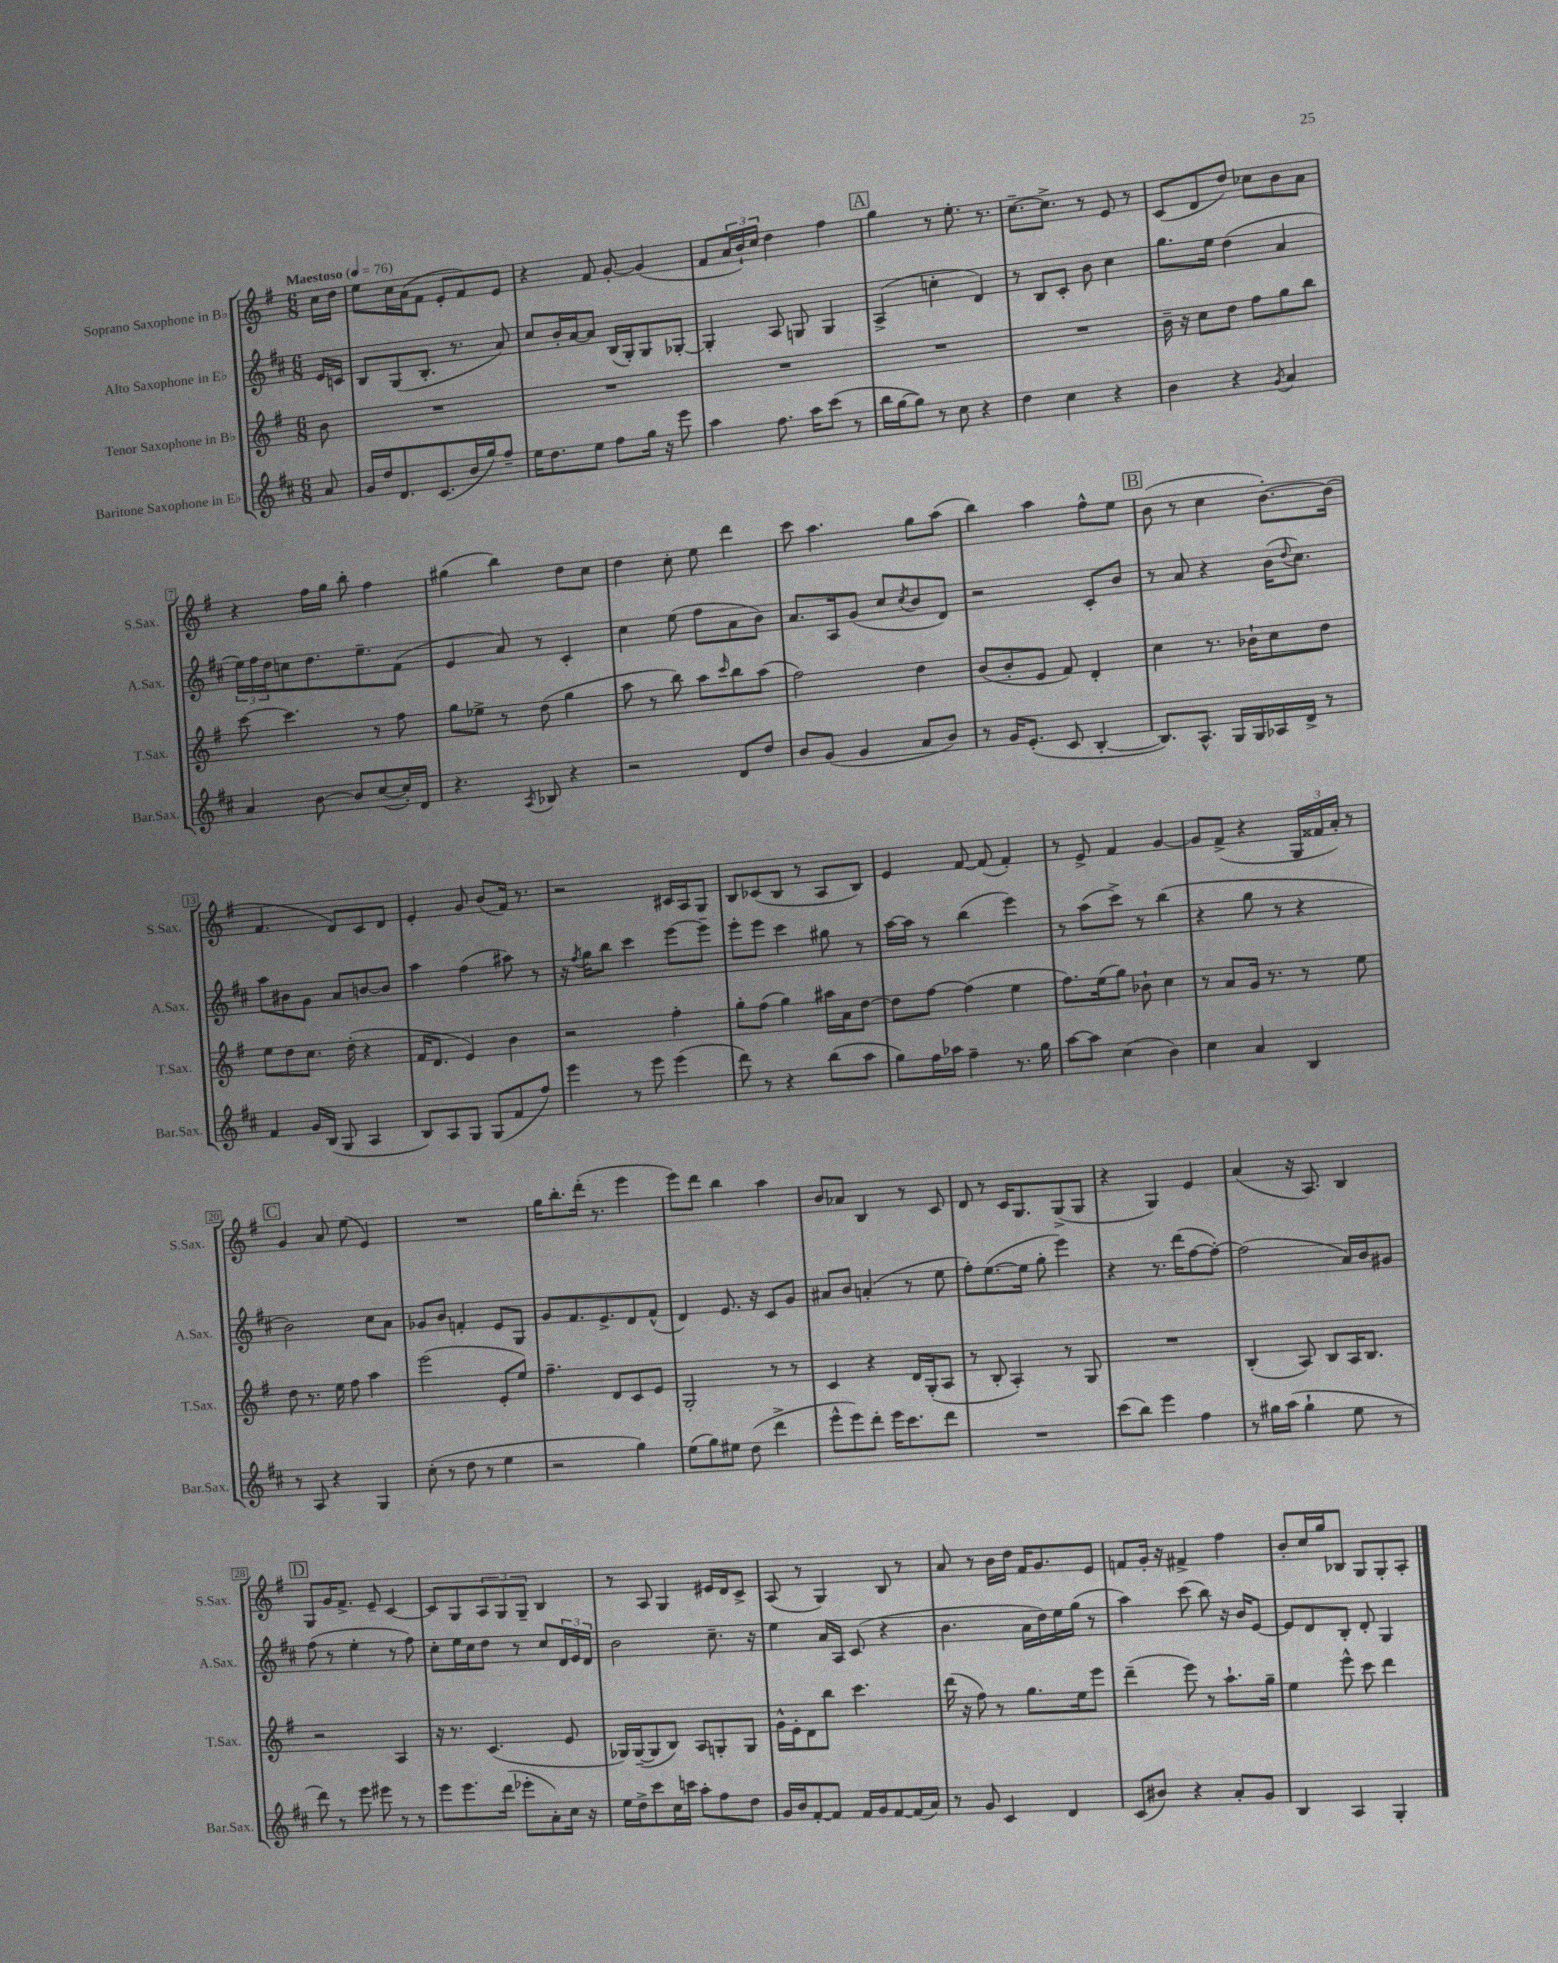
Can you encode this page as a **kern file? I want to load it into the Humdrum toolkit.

**kern	**kern	**kern	**kern
*part4	*part3	*part2	*part1
*staff4	*staff3	*staff2	*staff1
*I"Baritone Saxophone in E♭	*I"Tenor Saxophone in B♭	*I"Alto Saxophone in E♭	*I"Soprano Saxophone in B♭
*I'Bar.Sax.	*I'T.Sax.	*I'A.Sax.	*I'S.Sax.
*clefG2	*clefG2	*clefG2	*clefG2
*k[f#c#]	*k[f#]	*k[f#c#]	*k[f#]
*M6/8	*M6/8	*M6/8	*M6/8
*MM76	*MM76	*MM76	*MM76
=	=	=	=
!	!	!	!LO:TX:a:B:t=Maestoso
8a/	8b\	16e/LL	16cc\LL
.	.	16cn/JJ	16dd\JJ
=1	=1	=1	=1
16g/LL	2.r	8B/L	8ee\L
16dd/J	.	.	.
8.d/	.	(8G/	16cc\L
.	.	.	(16a\J
.	.	8.B'/J	8f#\J
(8.c#/	.	.	.
.	.	.	8e'/L
.	.	8.r	.
16b/L	.	.	8f#/)
16gg/J)	.	.	.
8ff#~/J	.	8a/)	8e/J
=2	=2	=2	=2
16ee\KL	2.r	8cc#/L	4r
8.dd\	.	.	.
.	.	16b'/L	.
.	.	[16a/J	.
8ee\J	.	8a/J]	8f#/
8ff#\L	.	(16B/LL	[8g'/
.	.	16G'/J)	.
16gg\Jk	.	8G/	(4g/]
16r	.	.	.
8eee\	.	[8G-X'/J	.
=3	=3	=3	=3
4aa\	2.r	4G-'/]	8f#/L
.	.	.	24a/L
.	.	.	24b`/)
.	.	.	24cc/JJ
8.ff#\	.	8A/	4dd\
.	.	8Gn/	.
16aa\KL	.	.	.
(8ccc#\J	.	4G/	4ff#\
8r	.	.	.
!!LO:REH:place=s1:t=A
=4	=4	=4	=4
16bb\LL	2.r	(4A^/	4gg\
[16gg\J	.	.	.
8gg\J])	.	.	.
8r	.	4ccn'\	8r
8cc#\	.	.	8.ee'\
4r	.	4d/)	.
.	.	.	8.r
=5	=5	=5	=5
4dd\	2.r	8r	[8.cc~\L
.	.	8B/L	.
.	.	.	8.cc^\J]
4cc#\	.	8c#'/J	.
.	.	8b\	8r
4r	.	4cc#\	8e/
.	.	.	8r
=6	=6	=6	=6
4b\	16b~\	8.gg\L	(8c/L
.	16r	.	.
.	8cc\L	.	8d/
.	.	16ee\Jk	.
4r	8dd\J	(4dd\	8dd/J)
.	8ff#\L	.	8cc-X\L
8qg/	.	.	.
4a/	8gg\	4a/	8b\
.	8bb\J	.	8a\J
!!LO:LB:g=z
=7	=7	=7	=7
4a/	[8ccc\	24ee\LL)	4r
.	.	24ff#\	.
.	.	24dd\J	.
.	4.ccc\]	8ccn\	.
[8b\	.	8.dd\	16ff#\LL
.	.	.	16gg\JJ
8b/L]	.	.	8bb'\
.	.	8.ee~\	.
([8cc#/	8r	.	4ff#\
16cc#'/L])	8ff#\	(8f#\J	.
16d/JJ	.	.	.
=8	=8	=8	=8
4.r	8gg\L	4e/	(4gg#X\
.	8ee-X^\J	.	.
.	8r	8a/)	4bb\)
8qA/	.	.	.
8B-X/	(8dd\	8r	.
4r	4gg\	4c#'/	8dd\L
.	.	.	8cc\J
=9	=9	=9	=9
2r	8aa\	4cc#\	4dd\
.	8r	.	.
.	8bb\)	(8ee\	8cc'\
.	8aa\L	8ff#\L	8ee\
.	16qqccc/	.	.
8d/L	8bb\	8a\	4ddd\
8dd/J	(8aa\J	8b\J)	.
=10	=10	=10	=10
8b/L	2ff#\)	8.a/L	8ccc\
(8g/J	.	.	4.aa\
.	.	16A/k	.
4g/	.	(8g/J	.
.	.	8cc#/L	.
.	.	8qcc#/	.
8a/L	4dd\	8b/	8gg\L
8b/J)	.	8d/J)	(8aa\J
=11	=11	=11	=11
8r	(8b/L	2r	4bb\)
16g/KL	8b'/	.	.
(8.e'/J	.	.	.
.	8e/J	.	4aa\
8c#/	8f#/)	.	.
[4B'/	4d'/	8c#'/L	8ff#^^\L
.	.	8b/J	8ee\J
!!LO:REH:place=s1:t=B
=12	=12	=12	=12
8.B/L])	4cc\	8r	(8b\
.	.	8a/	8r
8.A^^/J	.	.	.
.	8.r	4r	4cc\
16G/LL	.	.	.
16G/	16b-X`\KL	.	.
16A-X/	8cc\	(16b\KL	[8.b'\L)
.	.	8qqdd/	.
16d^/JJ	.	8.cc#\J)	.
8r	8dd\J	.	.
.	.	.	(16b\Jk]
!!LO:LB:g=z
=13	=13	=13	=13
4f#/	8ee\L	8aa\L	4.f#/
.	8dd\	8b#X\	.
16g/LL	8.cc\J	8g\J	.
(16B/JJ	.	.	.
8G/	.	8a/L	8d/L)
.	(16dd'\	.	.
4A/	4r	[8bn/	8c/
.	.	8b/J]	8d/J
=14	=14	=14	=14
8B/L)	16f#/KL	4aa\	4e'/
.	8.d/J	.	.
8A/	.	.	.
8G/J	4e/)	(4ff#\	8g/
(8G/L	.	.	(8b/L
8f#/	4b\	8aa#X\)	16f#/Jk)
.	.	.	8.r
8ff#/J)	.	8r	.
=15	=15	=15	=15
4eee\	2r	16r	2r
.	.	8qff#/	.
.	.	16gg\KL	.
.	.	8bb\J	.
8r	.	4ccc#\	.
8eee\	.	.	.
(4eee\	4ff#'\	[8eee\L	16c#X/LL
.	.	.	16A/J
.	.	8eee~\J]	8G/J
=16	=16	=16	=16
8ddd\)	8gg'\L	8eee'\L	8B/L
8r	(8ff#\J	8eee\J	(8c-X/
4r	4gg\)	4ccc#\	8B/J
.	.	.	8r
(8bb\L	16aa#X\LL	8gg#X\	8A/L
.	16a\J	.	.
8aa\J	[8dd\J	8r	8B/J)
=17	=17	=17	=17
8gg\L)	8dd\L]	[16aa\LL	4e/
.	.	16aa\JJ]	.
16ff#\L	[8ff#\J	8r	.
16aa-X\JJ	.	.	.
4ff#~\	(4ff#\]	(4bb\	[8f#/
.	.	.	(8f#/]
8.r	4ee\	4eee\)	4f#'/)
16gg\	.	.	.
=18	=18	=18	=18
[8aa\L	8.ff#\L)	8r	8r
8aa\J]	.	(8aa\L	8e^/
.	(16ee\k	.	.
(4cc#\	8gg\J)	8ccc#^\J)	4f#/
.	8b-X`\	8r	.
4b\)	4cc\	(4bb\	[4g/
=19	=19	=19	=19
4cc#\	8r	4r	8g/L]
.	8a/L	.	(8f#^/J
4a/	16g/Jk	8gg\	4r
.	8.r	.	.
.	.	8r	.
4B/	8r	4r	24G/LL
.	.	.	24f##X/
.	.	.	24a'/JJ)
.	8ee\	.	8r
!!LO:LB:g=z
!!LO:REH:place=s1:t=C
=20	=20	=20	=20
8r	8dd\	2b\)	4g/
8A/	8.r	.	.
4r	.	.	8a/
.	16ee\	.	.
.	8ff#\	.	(8ee\
4G/	4aa\	8cc#\L	4e/)
.	.	8a\J	.
=21	=21	=21	=21
(8cc#'\	(2eee\	8g-X/L	2.r
8r	.	8b/J	.
8dd\	.	4fn'/	.
8r	.	.	.
4ee\	8e'/L	8e/L	.
.	8ee/J)	8G/J	.
=22	=22	=22	=22
2r	4.ff#~\	8g/L	16gg\KL
.	.	.	8.bb'\
.	.	8.f#/	.
.	.	.	(16ddd'\Jk
.	.	8.e^/	8.r
.	8d/L	.	.
4gg\)	8c/	8d/	4eee\
.	8e/J	(8f#^^/J	.
=23	=23	=23	=23
(8ee\L	2G'/	4d/)	8eee\L)
8gg\)	.	.	8ddd\J
8ee#X\J	.	8.e/	4bb\
(8dd\	.	.	.
.	.	16r	.
4ddd^\	8r	8c#/L	4aa\
.	8r	8g/J	.
=24	=24	=24	=24
8eee^^\L	4c/	8a#X/L	8b/L
8eee\)	.	8b/J	8a-X/J
8ddd'\J	4r	(4an'/	4B/
16eee\KL	.	.	.
8.ccc#\	.	.	.
.	16d/LL	8r	8r
.	(16G'/J	.	.
8ddd\J	8A/J	8ee\	8c/
=25	=25	=25	=25
2.r	8r	8ff#'\L)	8d/
.	8B'/	([8.ee\	8r
.	4A'/)	.	16c/KL
.	.	16ee\Jk]	8.G/
.	.	8gg'\	.
.	8r	4eee\)	(8G^/
.	8G/	.	8G/J
=26	=26	=26	=26
(8ccc#\L	2.r	4r	4r
8bb\J)	.	.	.
4eee\	.	8.r	4G/)
.	.	(16ddd\KL	.
4ff#\	.	[8ff#\	4e/
.	.	8ff#'\J_)	.
=27	=27	=27	=27
8r	(4B'/	(2ff#\]	(4a/
16gg#X\LL	.	.	.
(16aa\JJ	.	.	.
4gg#`\	8A/)	.	16r
.	.	.	8.A/)
.	8B/L	.	.
8ee\	16A/K	16a/LL)	4B/
.	8.B/J	16b/J	.
8r	.	8g#X/J	.
!!LO:LB:g=z
!!LO:REH:place=s1:t=D
=28	=28	=28	=28
8ddd\)	2r	(8ff#\	8G/L
8r	.	8r	16g/K
.	.	.	8.f#^/J
8eee\	.	4ee'\	.
8eee#X\	.	.	8e~/
8r	4A/	8r	[4c/
8r	.	8ff#\)	.
=29	=29	=29	=29
8eee\L	16r	8cc#'\L	8c/L]
.	8.r	.	.
8.eee\	.	16ee\L	8G/
.	.	16cc#\J	.
.	(4.c/	8dd\J	12A/
(16ddd\Jk	.	.	.
.	.	.	12G/
8eee-X'\L	.	8r	.
.	.	.	12G~/J
8a'\)	.	8cc#/L	4B/
16cc#\Jk	8e/	24d/L	.
.	.	24e/	.
16r	.	.	.
.	.	24d/JJ	.
=30	=30	=30	=30
16ee\LL	16G-X/LL)	2b\	8r
16dd^\J	([16G-~/J	.	.
8ccc#\	8G-/]	.	8A/
16cc#\L	8B/J)	.	4G/
16cccn\JJ	.	.	.
8aa'\L	8A/L	.	.
8ff#\	8Gn'/	8.cc#~\	16e#X/LL
.	.	.	16d/J
8dd\J	8G/J	.	8c^/J
.	.	16r	.
=31	=31	=31	=31
16g/LL	16g^^\LL	4ee\	(8A/
16b/J	16e'\J	.	.
[8f#'/	8d\	.	8r
8f#/J]	8bb\J	16a/LL	4G/)
.	.	16A/JJ	.
16f#/LL	4.ccc\	(8c#/	.
16g/J	.	.	.
[8f#/	.	4r	8B/
(16f#/L]	.	.	8r
16a/JJ)	.	.	.
=32	=32	=32	=32
8r	(16ddd\	4.b\	8a/
.	16r	.	.
8g/	8ff#\)	.	8r
4c#/	8r	.	16b\LL
.	.	.	16dd\JJ
.	8.gg\L	16a\LL	16f#/KL
.	.	16dd\)	8.g/
4d/	.	16ee\	.
.	16ee\k	(16gg\JJ	.
.	8eee\J	8r	8e/J
=33	=33	=33	=33
(8c#/L	(4ddd~\	4aa\)	8fn/L
8b#X/J)	.	.	16g'/Jk
.	.	.	16r
4r	8eee\)	(8ccc#\	4f#X^/
.	8r	8bb\)	.
8a'/L	8.aa`\L	16r	4ff#\
.	.	16b/KL	.
8g/J	.	[8e/J	.
.	16gg~\Jk	.	.
=34	=34	=34	=34
4B/	4ee\	8e/L]	8b'/L
.	.	8d/	16cc/L
.	.	.	16gg/J
4A/	8eee^^\	8B'/J	8B-X/J
.	8ccc\	8d'/	8G/L
4G'/	4ddd\	4G/	8G'/
.	.	.	8A'/J
==	==	==	==
*-	*-	*-	*-
